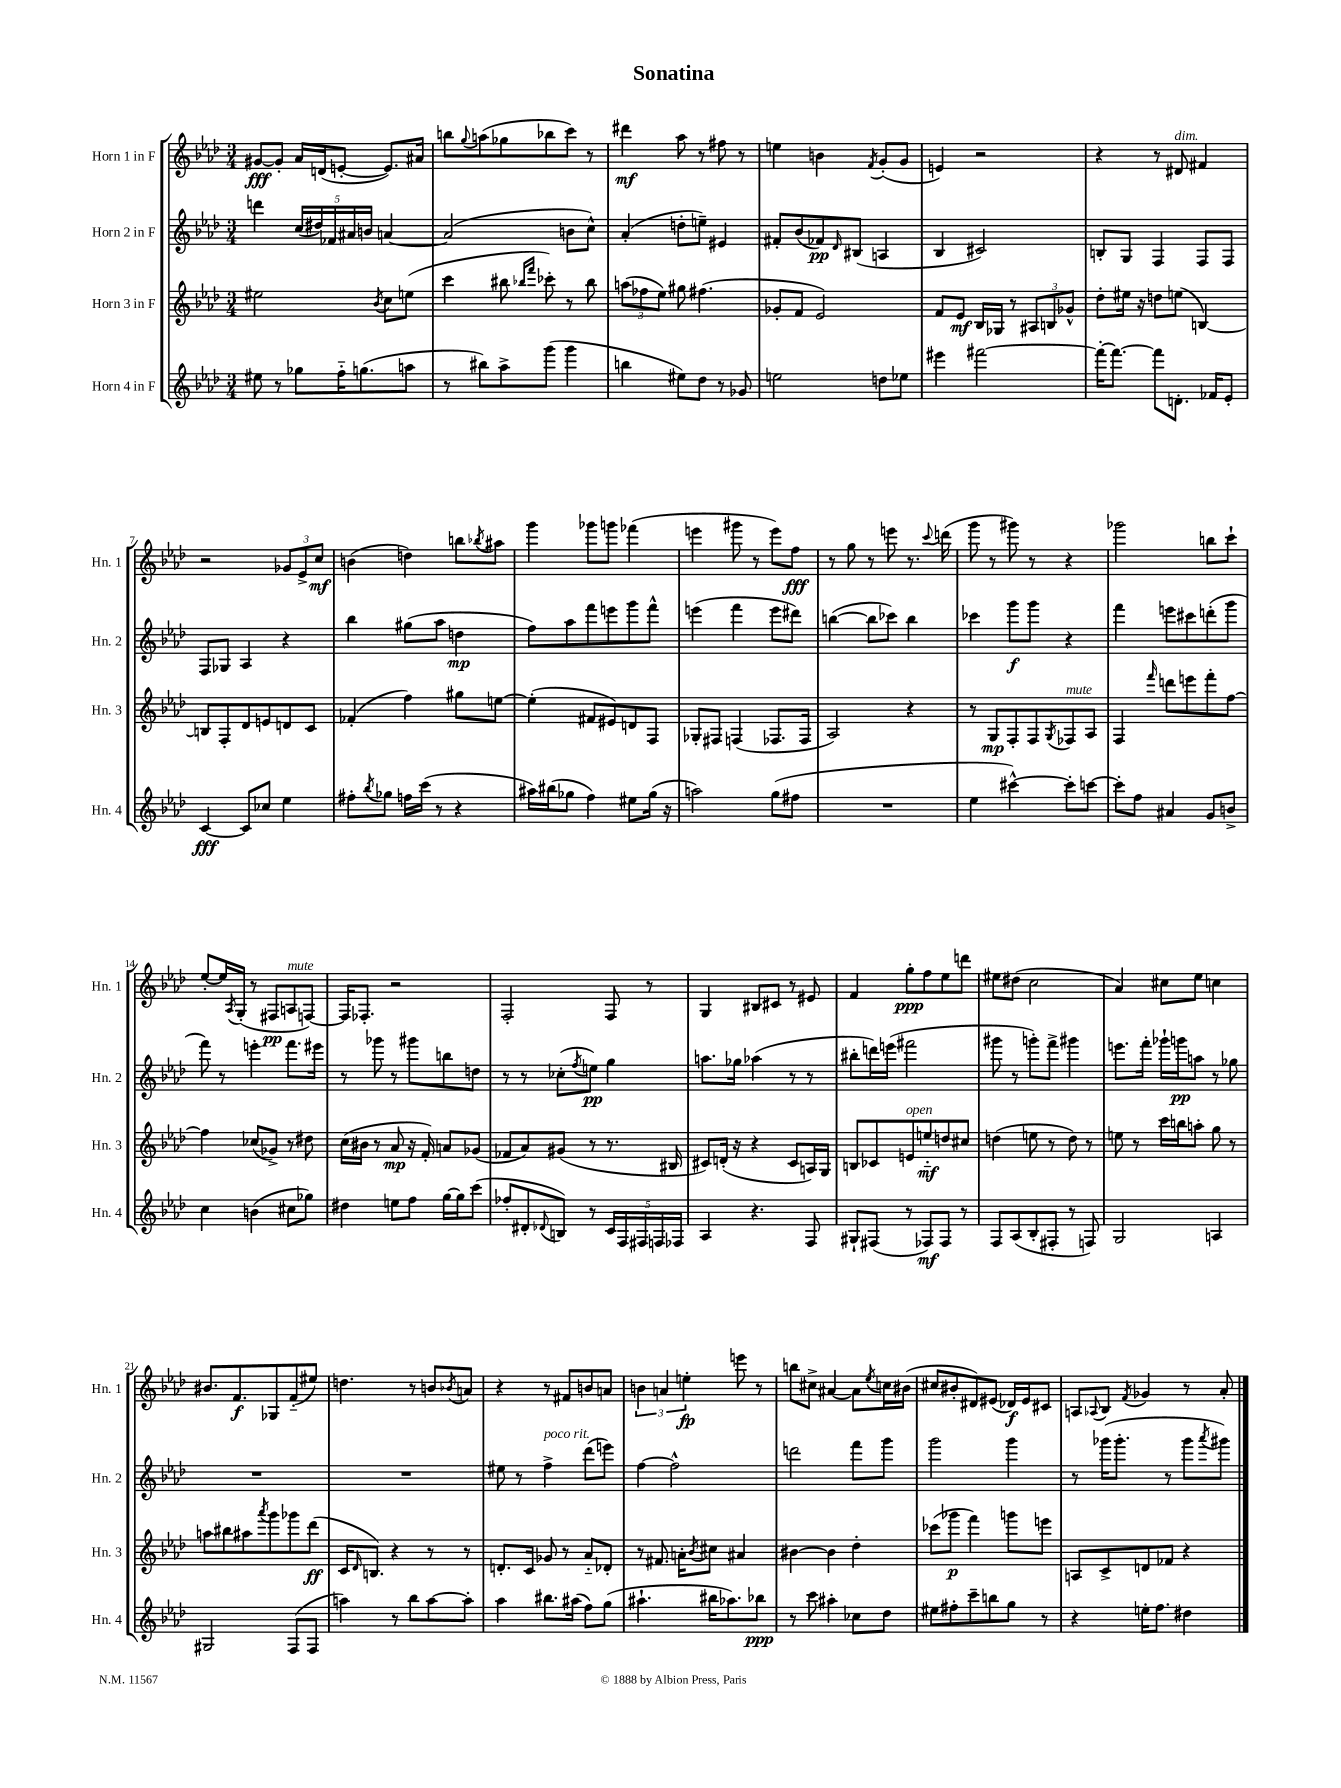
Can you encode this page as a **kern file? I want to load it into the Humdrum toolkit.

**kern	**dynam	**kern	**dynam	**kern	**dynam	**kern	**dynam
*part4	*part4	*part3	*part3	*part2	*part2	*part1	*part1
*staff4	*staff4	*staff3	*staff3	*staff2	*staff2	*staff1	*staff1
*I"Horn 4 in F	*	*I"Horn 3 in F	*	*I"Horn 2 in F	*	*I"Horn 1 in F	*
*I'Hn. 4	*	*I'Hn. 3	*	*I'Hn. 2	*	*I'Hn. 1	*
*clefG2	*	*clefG2	*	*clefG2	*	*clefG2	*
*k[b-e-a-d-]	*	*k[b-e-a-d-]	*	*k[b-e-a-d-]	*	*k[b-e-a-d-]	*
*M3/4	*	*M3/4	*	*M3/4	*	*M3/4	*
=1	=1	=1	=1	=1	=1	=1	=1
8ee#X\	.	2ee#X\	.	4dddn\	.	[8g#X/L	fff
8r	.	.	.	.	.	8g#'/J]	.
8gg-X\L	.	.	.	(20cc/LL	.	16a-/LL	.
.	.	.	.	20dd#X/)	.	.	.
.	.	.	.	.	.	(16dn/J	.
.	.	.	.	20f-X/	.	.	.
16ff\K	.	.	.	.	.	[8en'/J	.
.	.	.	.	20a#X/	.	.	.
(8.ggn\	.	.	.	.	.	.	.
.	.	.	.	20bn/JJ	.	.	.
.	.	8qb-/	.	.	.	.	.
.	.	8cc\L	.	[4an/	.	8.e/L])	.
8aan\J	.	(8een\J	.	.	.	.	.
.	.	.	.	.	.	16a#X/Jk	.
=2	=2	=2	=2	=2	=2	=2	=2
8r	.	4ccc\	.	(2a/]	.	8bbn\L	.
.	.	.	.	.	.	8qqgg/	.
8bb#X\L)	.	.	.	.	.	(8aan\	.
8aa-^\	.	8bb#X\	.	.	.	8gg-X\	.
.	.	16qqbb-X/LL	.	.	.	.	.
.	.	16qqfff/JJ	.	.	.	.	.
(8ggg\J	.	8ccc-X'\)	.	.	.	8bb-X\	.
4ggg\	.	8r	.	8bn\L	.	8ccc\J)	.
.	.	8bb-\	.	8cc^^\J)	.	8r	.
=3	=3	=3	=3	=3	=3	=3	=3
4bbn\	.	(12aan\L	.	(4a-'/	.	4ddd#X\	mf
.	.	12ff-X\	.	.	.	.	.
.	.	12ee-\J)	.	.	.	.	.
8ee#X\L)	.	8gg#X\	.	8ddn'\L	.	8aa-\	.
8dd-\J	.	(4.ff#X\	.	8een~\J)	.	8r	.
8r	.	.	.	4e#X/	.	8ff#X\	.
8g-X/	.	.	.	.	.	8r	.
=4	=4	=4	=4	=4	=4	=4	=4
2een\	.	8g-X'/L	.	8f#X'/L	.	4een\	.
.	.	8f/J	.	(8b-/	.	.	.
.	.	2e-/)	.	8f-X/)	pp	4bn\	.
.	.	.	.	16qqd-/	.	.	.
.	.	.	.	(8B#X/J	.	.	.
.	.	.	.	.	.	8qf/	.
8ddn\L	.	.	.	4An/	.	(8g'/L	.
8ee-X\J	.	.	.	.	.	8g/J	.
=5	=5	=5	=5	=5	=5	=5	=5
4eee#X\	.	8f/L	.	4B-/	.	4en/)	.
.	.	8e-/J	mf	.	.	.	.
[2fff#X\	.	16B-/LL	.	2c#X/)	.	2r	.
.	.	16G-X/JJ	.	.	.	.	.
.	.	8r	.	.	.	.	.
.	.	12A#X/L	.	.	.	.	.
.	.	12Bn/	.	.	.	.	.
.	.	12g-X^^/J	.	.	.	.	.
=6	=6	=6	=6	=6	=6	=6	=6
16fff#'\KL_	.	8dd-'\L	.	8Bn'/L	.	4r	.
8.fff#\J_	.	.	.	.	.	.	.
.	.	16ee#X\Jk	.	8G/J	.	.	.
.	.	16r	.	.	.	.	.
8fff#\L]	.	8ddn\L	.	4F/	.	8r	.
!	!	!	!	!	!	!LO:TX:a:i:t=dim.	!
8.dn'\J	.	(8een\J	.	.	.	8d#X/	.
.	.	[4Bn/)	.	8F/L	.	4f#X/	.
16f-X/KL	.	.	.	.	.	.	.
8e-'/J	.	.	.	8F/J	.	.	.
!!LO:LB:g=z
=7	=7	=7	=7	=7	=7	=7	=7
[4c/	fff	8Bn/L]	.	8F/L	.	2r	.
.	.	8F'/	.	8G-X/J	.	.	.
8c/L]	.	8d-/	.	4A-/	.	.	.
8cc-X/J	.	8en/	.	.	.	.	.
4ee-\	.	8dn/	.	4r	.	12g-X/L	.
.	.	.	.	.	.	12e-^/	.
.	.	8c/J	.	.	.	.	.
.	.	.	.	.	.	12cc/J	mf
=8	=8	=8	=8	=8	=8	=8	=8
8ff#X'\L	.	(4f-X'/	.	4bb-\	.	(4bn\	.
8qbb-/	.	.	.	.	.	.	.
8gg-X\J	.	.	.	.	.	.	.
16ffn\LL	.	4ff\)	.	(8gg#X\L	.	4ddn\)	.
(16ccc\JJ	.	.	.	.	.	.	.
8r	.	.	.	8aa-\J	.	.	.
4r	.	8gg#X\L	.	4ddn\	mp	8bbn\L	.
.	.	.	.	.	.	8qbb-X/	.
.	.	[8een\J	.	.	.	8aa#X\J	.
=9	=9	=9	=9	=9	=9	=9	=9
16aa#X\LL)	.	(4ee'\]	.	8ff\L)	.	4ggg\	.
(16bb#X\J	.	.	.	.	.	.	.
8gg-X\J	.	.	.	8aa-\	.	.	.
4ff\)	.	8f#X/L	.	8fff\	.	8ggg-X\L	.
.	.	8e#X/)	.	8eeen\	.	8gggn\J	.
8ee#X\L	.	8dn/	.	8ggg\	.	(4fff-X\	.
(16gg-\Jk	.	8F/J	.	8fff^^\J	.	.	.
16r	.	.	.	.	.	.	.
=10	=10	=10	=10	=10	=10	=10	=10
2aan\)	.	8G-X'/L	.	(4eeen\	.	4eeen\	.
.	.	8F#X/J	.	.	.	.	.
.	.	(4Fn/	.	4fff\	.	8ggg#X\	.
.	.	.	.	.	.	8r	.
(8gg\L	.	8.F-X/L	.	8eee\L	.	8eee\L)	.
8ff#X\J	.	.	.	8ddd#X\J)	.	8ff\J	fff
.	.	16F-/Jk	.	.	.	.	.
=11	=11	=11	=11	=11	=11	=11	=11
2.r	.	2A-/)	.	([4bbn\	.	8r	.
.	.	.	.	.	.	8gg\	.
.	.	.	.	8bb\L]	.	8r	.
.	.	.	.	8ccc-X\J)	.	8eeen\	.
.	.	4r	.	4bb\	.	8.r	.
.	.	.	.	.	.	8qqccc/	.
.	.	.	.	.	.	(16dddn\	.
=12	=12	=12	=12	=12	=12	=12	=12
4ee-\	.	8r	.	4ccc-X\	.	8ggg\	.
.	.	8G/L	mp	.	.	8r	.
[4ccc#X^^\)	.	8F'/	.	8ggg\L	f	8ggg#X\)	.
.	.	8F/	.	8ggg\J	.	8r	.
.	.	8qG/	.	.	.	.	.
!	!	!LO:TX:a:i:t=mute	!	!	!	!	!
8ccc#'\L]	.	8F-X/	.	4r	.	4r	.
[8cccn\J	.	8A-/J	.	.	.	.	.
=13	=13	=13	=13	=13	=13	=13	=13
8ccc'\L]	.	4F/	.	4fff\	.	2ggg-X\	.
8ff\J	.	.	.	.	.	.	.
.	.	16qqfff/	.	.	.	.	.
4a#X/	.	8dddn\L	.	8eeen\L	.	.	.
.	.	8eeen\	.	8ccc#X\	.	.	.
8g/L	.	8fff'\	.	(8dddn'\	.	8bbn\L	.
8bn^/J	.	[8ff\J	.	8ggg\J	.	8ccc`\J	.
!!LO:LB:g=z
=14	=14	=14	=14	=14	=14	=14	=14
4cc\	.	4ff\]	.	8fff\)	.	[8ee-'/L	.
.	.	.	.	8r	.	16ee-/L]	.
.	.	.	.	.	.	8qA-/	.
.	.	.	.	.	.	(16G'/JJ	.
(4bn\	.	(8cc-X/L	.	4eeen'\	.	8r	.
.	.	8g-X^/J)	.	.	.	8F#X/L	pp
!	!	!	!	!	!	!LO:TX:a:i:t=mute	!
8cc#X\L	.	8r	.	8.fff\L	.	8An/	.
8gg-X\J)	.	8dd#X\	.	.	.	[8Fn/J)	.
.	.	.	.	16eee#X\Jk	.	.	.
=15	=15	=15	=15	=15	=15	=15	=15
4dd#X\	.	(16cc\LL	.	8r	.	16F/KL]	.
.	.	16b#X\JJ	.	.	.	8.F-X'/J	.
.	.	8r	.	8ggg-X\	.	.	.
8een\L	.	8a-/	mp	8r	.	2r	.
8ff\J	.	16r	.	8ggg#X\L	.	.	.
.	.	16f'/)	.	.	.	.	.
[16gg\LL	.	8an/L	.	8bbn\	.	.	.
16gg\J]	.	.	.	.	.	.	.
(8ccc\J	.	(8g-X/J	.	8ddn\J	.	.	.
=16	=16	=16	=16	=16	=16	=16	=16
8ff-X'/L	.	8f-X/L	.	8r	.	2F'/	.
8d#X'/	.	8a-/)	.	8r	.	.	.
8qqd-X/	.	.	.	.	.	.	.
8Bn/J)	.	(8g#X/J	.	(8cc-X'\L	.	.	.
.	.	.	.	8qff/	.	.	.
8r	.	8r	.	8een\J)	pp	.	.
20c/LL	.	8.r	.	4gg\	.	8F/	.
20F/	.	.	.	.	.	.	.
20F#X/	.	.	.	.	.	.	.
.	.	.	.	.	.	8r	.
20Fn/	.	.	.	.	.	.	.
.	.	16B#X/	.	.	.	.	.
20F-X/JJ	.	.	.	.	.	.	.
=17	=17	=17	=17	=17	=17	=17	=17
4A-/	.	8c#X/L)	.	8.aan\L	.	4G/	.
.	.	(16dn'/Jk	.	.	.	.	.
.	.	16r	.	16gg-X\Jk	.	.	.
4.r	.	4r	.	(4aa-X\	.	8B#X/L	.
.	.	.	.	.	.	8c#X/J	.
.	.	8c#/L	.	8r	.	8r	.
8F/	.	16An/L)	.	8r	.	8e#X/	.
.	.	16G/JJ	.	.	.	.	.
=18	=18	=18	=18	=18	=18	=18	=18
8G#X`/L	.	8Bn/L	.	8bb#X'\L	.	4f/	.
(8F#X/J	.	8c-X/	.	16dddn\L)	.	.	.
.	.	.	.	(16eeen\JJ	.	.	.
!	!	!LO:TX:a:i:t=open	!	!	!	!	!
8r	.	8en/	.	2fff#X\	.	8gg'\L	ppp
8F-X/L)	mf	8een/	mf	.	.	8ff\	.
8F-/J	.	8ddn/	.	.	.	8ee-\	.
8r	.	8cc#X/J	.	.	.	8dddn\J	.
=19	=19	=19	=19	=19	=19	=19	=19
8F/L	.	(4ddn\	.	8ggg#X\	.	8ee#X\L	.
(8A-/	.	.	.	8r	.	(8dd#X\J	.
8B-'/	.	8een\	.	8gggn'\L)	.	2cc\	.
8F#X'/J	.	8r	.	8fff^\J	.	.	.
8r	.	8dd\)	.	4ggg#X\	.	.	.
8Fn/)	.	8r	.	.	.	.	.
=20	=20	=20	=20	=20	=20	=20	=20
2G/	.	8een\	.	8.eeen\L	.	4a-/)	.
.	.	8r	.	.	.	.	.
.	.	.	.	16fff'\Jk	.	.	.
.	.	16ccc\LL	.	16ggg-X`\LL	.	8cc#X\L	.
.	.	16bbn\J	.	16gggn\J	pp	.	.
.	.	8aan'\J	.	8aan\J	.	8ee-\J	.
4An/	.	8gg\	.	8r	.	4ccn\	.
.	.	8r	.	8gg-X\	.	.	.
!!LO:LB:g=z
=21	=21	=21	=21	=21	=21	=21	=21
2G#X/	.	8aan\L	.	2.r	.	8.b#X/L	.
.	.	8bb#X\	.	.	.	.	.
.	.	.	.	.	.	8.f/	f
.	.	8aa#X\	.	.	.	.	.
.	.	8qaaa-/	.	.	.	.	.
.	.	8ggg\	.	.	.	8G-X/	.
(8F/L	.	8ggg-X\	.	.	.	(8f/	.
8F/J	.	(8ddd-\J	ff	.	.	8ee#X/J)	.
=22	=22	=22	=22	=22	=22	=22	=22
4aan\)	.	16c/KL	.	2.r	.	4.ddn\	.
.	.	16qqd-/	.	.	.	.	.
.	.	8.Bn/J)	.	.	.	.	.
8r	.	4r	.	.	.	.	.
8bb-\L	.	.	.	.	.	8r	.
[8aa\	.	8r	.	.	.	8bn/L	.
.	.	.	.	.	.	8qb-X/	.
8aa'\J]	.	8r	.	.	.	8an/J	.
=23	=23	=23	=23	=23	=23	=23	=23
4aa-\	.	8.dn'/L	.	8ee#X\	.	4r	.
.	.	.	.	8r	.	.	.
.	.	16c/Jk	.	.	.	.	.
!	!	!	!	!LO:TX:a:i:t=poco rit.	!	!	!
8.bb#X\L	.	8g-X/	.	4ff^\	.	8r	.
.	.	8r	.	.	.	8f#X/L	.
(16aa#X\Jk	.	.	.	.	.	.	.
8ff\L)	.	8a-/L	.	(8ddd-\L	.	8bn/	.
(8gg\J	.	8d-X'/J	.	8eeen\J)	.	8an/J	.
=24	=24	=24	=24	=24	=24	=24	=24
4.aa#X`\	.	8r	.	[4ff\	.	6bn\	.
.	.	8.f#X/	.	.	.	.	.
.	.	.	.	.	.	6an/	.
.	.	.	.	2ff^^\]	.	.	.
.	.	16an'\KL	.	.	.	.	.
.	.	.	.	.	.	6een'\	fp
.	.	8qb-/	.	.	.	.	.
16bb#X\KL	.	8cc#X\J	.	.	.	.	.
8.aa-X\)	.	.	.	.	.	.	.
.	.	4a#X/	.	.	.	8eeen\	.
8bb-X\J	ppp	.	.	.	.	8r	.
=25	=25	=25	=25	=25	=25	=25	=25
8r	.	[4b#X\	.	2dddn\	.	8bbn\L	.
8ccc\	.	.	.	.	.	8cc#X^\J	.
4aa#X'\	.	4b#\]	.	.	.	[4a#X/	.
8cc-X\L	.	4dd-'\	.	8fff\L	.	8a#\L]	.
.	.	.	.	.	.	8qee-/	.
8dd-\J	.	.	.	8ggg\J	.	16ccn\L	.
.	.	.	.	.	.	(16b#X\JJ	.
=26	=26	=26	=26	=26	=26	=26	=26
8ee#X\L	.	(8ccc-X\L	.	2ggg\	.	8cc#X/L	.
8ff#X'\	.	8ggg-X\J	p	.	.	8b#X'/	.
8ccc~\	.	4fff\)	.	.	.	8d#X/)	.
8bbn\	.	.	.	.	.	(8e#X/J	.
8gg\J	.	8gggn\L	.	4ggg\	.	16d-X/LL)	f
.	.	.	.	.	.	16e#/J	.
8r	.	8eeen\J	.	.	.	8c#X/J	.
=27	=27	=27	=27	=27	=27	=27	=27
4r	.	8An/L	.	8r	.	8An/L	.
.	.	.	.	.	.	8qqA-X/	.
.	.	8c^/	.	(16ggg-X\KL	.	8B-/J	.
.	.	.	.	8.ggg-'\J	.	.	.
.	.	.	.	.	.	8qf/	.
16een'\KL	.	8dn/	.	.	.	4g-X/	.
8.ff\J	.	.	.	.	.	.	.
.	.	8f-X/J	.	8r	.	.	.
4dd#X\	.	4r	.	8ggg-\L	.	8r	.
.	.	.	.	8qaaa-/	.	.	.
.	.	.	.	8ggg#X\J)	.	8a-'/	.
==	==	==	==	==	==	==	==
*-	*-	*-	*-	*-	*-	*-	*-
